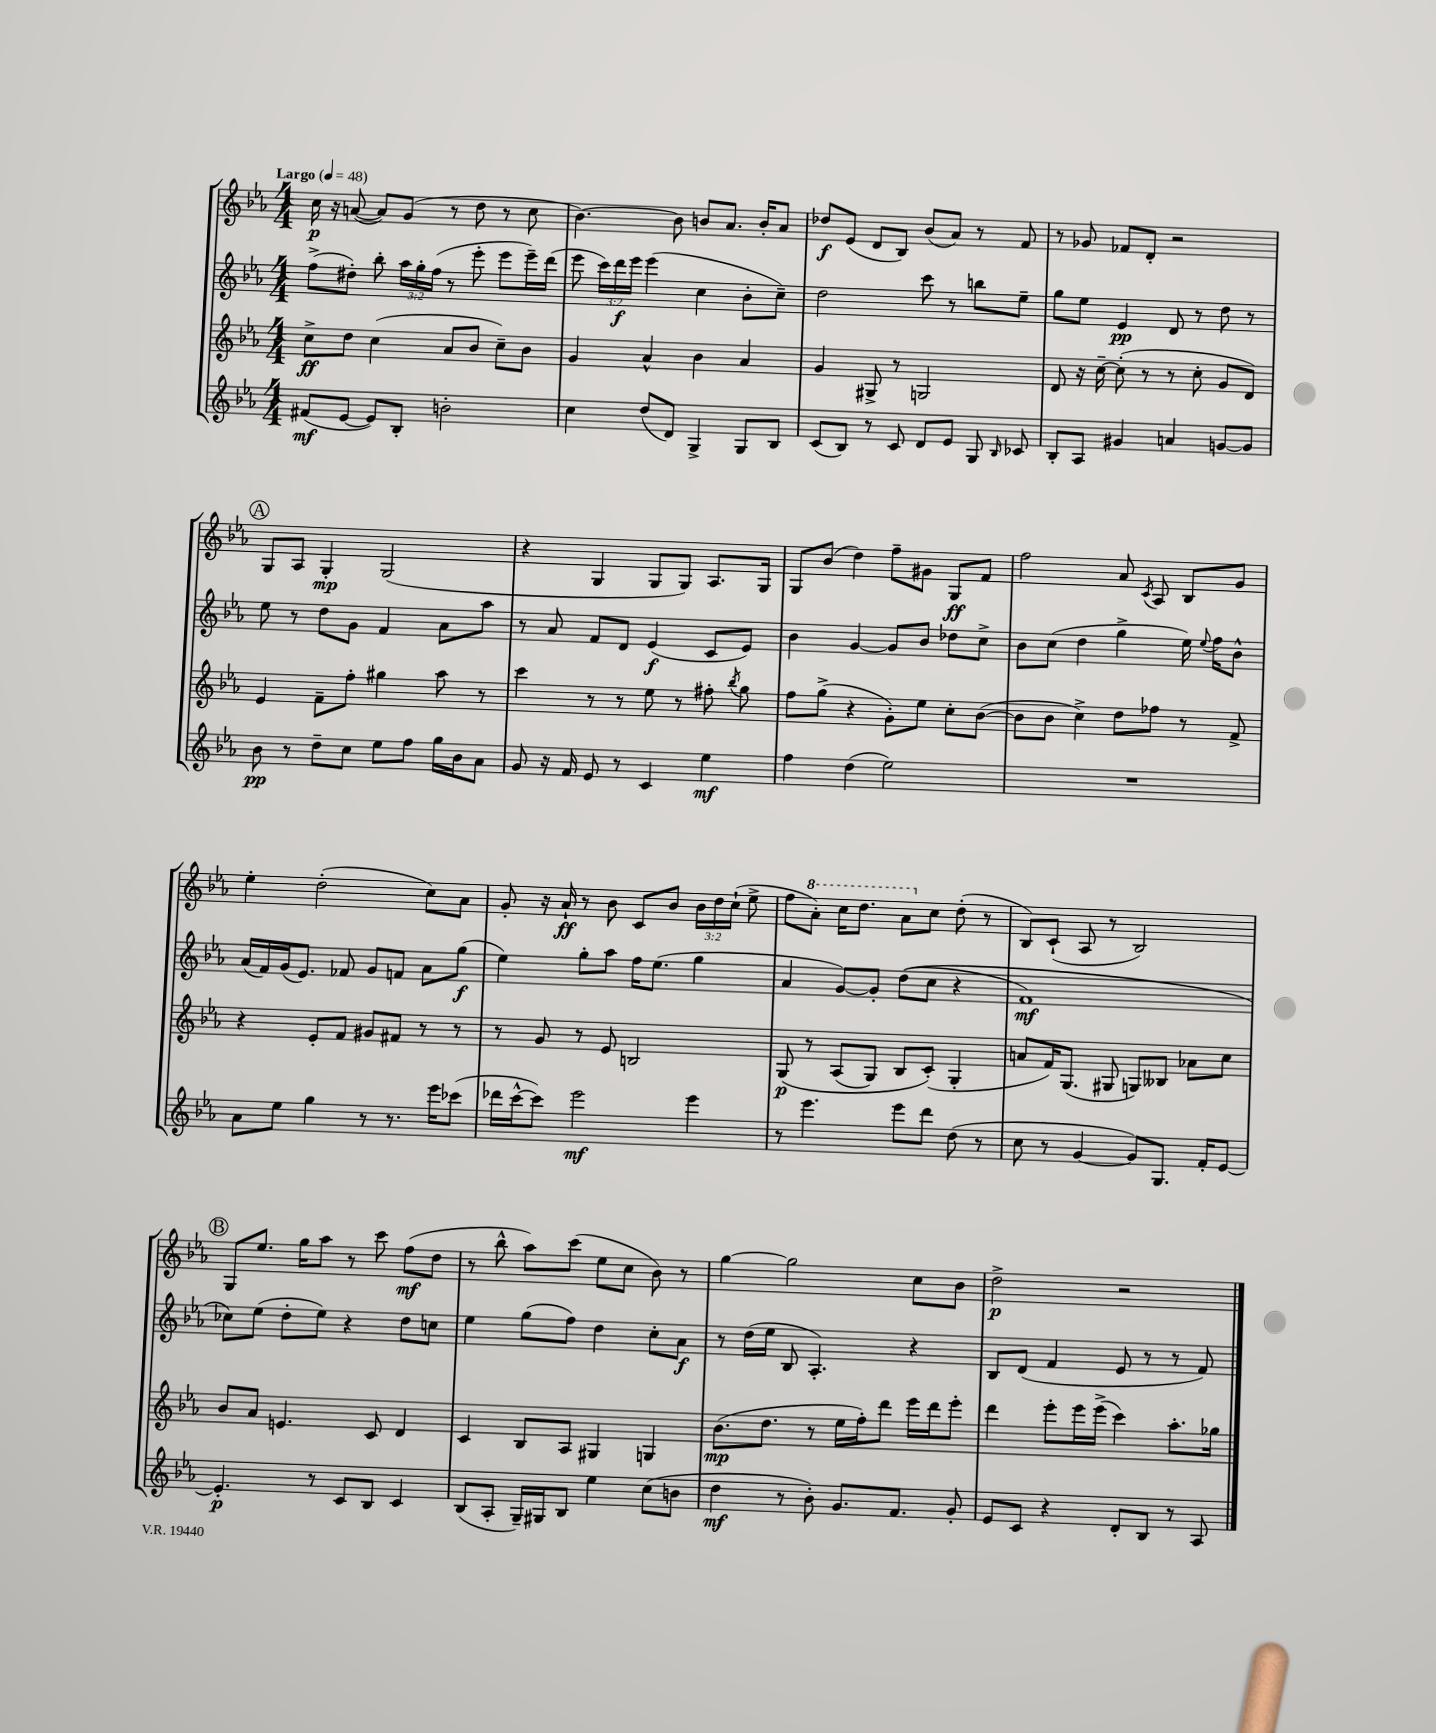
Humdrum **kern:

**kern	**kern	**kern	**kern
*staff4	*staff3	*staff2	*staff1
*clefG2	*clefG2	*clefG2	*clefG2
*k[b-e-a-]	*k[b-e-a-]	*k[b-e-a-]	*k[b-e-a-]
*M4/4	*M4/4	*M4/4	*M4/4
*MM48	*MM48	*MM48	*MM48
(8f#	8cc^	(8ff^	16cc
.	.	.	16r
[8e-	8dd	8dd#')	([8a
8e-])	(4cc	8bb-'	8a])
8B-'	.	24aa-	(8g
.	.	24gg'	.
.	.	(24ff	.
2b'	8a-	8r	8r
.	8b-	8eee-'	8dd
.	8cc~)	8eee-	8r
.	8b-	16eee-~)	8cc
.	.	(16ddd	.
=	=	=	=
4cc	4g	8eee-	[4.b-)
.	.	24ccc)	.
.	.	24ddd	.
.	.	24eee-	.
(8dd	4a-^^	(4eee-	.
8d)	.	.	8b-]
4G^	4b-	4cc	8b
.	.	.	8.a-
8G	4a-	8b-'	.
.	.	.	16b'
8B-	.	8cc~)	8a-
=	=	=	=
(8c	4g	2dd	8dd-
8B-)	.	.	(8e-
8r	8G#^	.	8d
8c	8r	.	8B-)
8d	2G	8ccc	(8b-
8e-	.	8r	8a-)
8G	.	8bb	8r
16qqB-	.	.	.
8c-	.	8ee-~	8f
=	=	=	=
8B-'	8d	8gg	8r
8A-	16r	8ee-	8g-
.	[16cc~	.	.
4g#	(8cc']	4e-	8f-
.	8r	.	8d'
4a	8r	8d	2r
.	8cc'	8r	.
[8g	8g	8dd	.
8g]	8d)	8r	.
=	=	=	=
8b-	4e-	8ee-	8G
8r	.	8r	8A-
8dd~	8f~	8dd	4G'
8cc	8ff'	8g	.
8ee-	4gg#	4f	(2G
8ff	.	.	.
16gg	8aa-	8a-	.
16b-	.	.	.
8a-	8r	8aa-	.
=	=	=	=
8g	4ccc	8r	4r
16r	.	8a-	.
16f	.	.	.
8e-	8r	8f	4G
8r	8r	8d	.
4c	8ee-	(4e-	8G
.	8r	.	8G)
4ee-	8ff#'	8c	8.A-
.	8qbb-	.	.
.	8gg	8e-)	.
.	.	.	16G
=	=	=	=
4ff	8ff	4b-	8G
.	(8gg^	.	(8b-
(4dd	4r	[4g	4dd)
2ee-)	8g')	8g]	8ff~
.	8ee-	8b-	8g#
.	8cc'	8dd-	8G
.	([8b-	8cc^	8f
=	=	=	=
1r	8b-]	8b-	2ff
.	8b-	(8cc	.
.	4cc^)	4dd	.
.	8dd	4gg^	8a-
.	.	.	8qc
.	8ff-	.	8A-
.	8r	16ee-)	8B-
.	.	8qqee-	.
.	.	16ff	.
.	8f^	8b-^^	8g
=	=	=	=
8a-	4r	(16a-	4ee-'
.	.	16f)	.
8ee-	.	(16g	.
.	.	8.e-)	.
4gg	8e-'	.	(2dd'
.	8f	8f-	.
8r	8g#	8g	.
8.r	8f#	8f	.
.	8r	8a-	8cc)
16eee-	.	.	.
(8ccc-	8r	(8gg	8a-
=	=	=	=
16ddd-	8r	4ee-)	8g'
[16ccc^^	.	.	.
8ccc])	8g	.	16r
.	.	.	16a-`
2eee-	8r	8gg'	8r
.	8e-	8aa-	8b-
.	2B	16ff	8c
.	.	(8.ee-	.
.	.	.	8b-
4eee-	.	4gg	24b-
.	.	.	24dd
.	.	.	(24cc`
.	.	.	8ee-^
=	=	=	=
8r	&(8G	4a-	8ff
4.eee-	8r	.	8aa-')
.	(8A-	[8g)	16ccc
.	.	.	8.ddd
.	8G)	8g']	.
8eee-	8B-	&((8dd	8aa-
8ddd	(8c'&)	8cc	8cc
(8dd	4G'	4r	(8dd'
8r	.	.	8r
=	=	=	=
8cc	8a	1f)	8B-)
8r	16f)	.	(8c`
.	(8.G	.	.
[4g	.	.	8A-
.	8G#	.	8r
8g])	8G)	.	2B-)
8.G	8B--	.	.
.	8a-	.	.
16f'	.	.	.
[8e-	8cc	.	.
=	=	=	=
4.e-']	8b-	8cc-&)	8G
.	8a-	(8ee-	8.ee-
.	4.e	8dd'	.
.	.	.	16gg
8r	.	8ee-)	8aa-
8c	.	4r	8r
8B-	8c	.	8ccc
4c	4d	8dd	(8ff
.	.	8cc	8dd
=	=	=	=
(8B-	4c	4ee-	8r
8A-'	.	.	8bb-^^
16G~)	8B-	(8gg	8aa-)
16G#	.	.	.
8B-	8A-	8ff)	(8ccc
4ee-	4G#	4dd	8ee-
.	.	.	8cc
(8cc	4G	8cc'	8b-)
8b	.	8a-	8r
=	=	=	=
4dd	(8.b-	8r	[4gg
.	.	(16dd	.
.	8.dd	16ee-	.
8r	.	8B-	2gg]
8b-')	8r	4.A-')	.
8.g	16ee-	.	.
.	16ff')	.	.
.	8ddd	.	.
8.f	.	.	.
.	16eee-	4r	8cc
.	16ddd	.	.
8g'	8eee-'	.	8b-
=	=	=	=
8e-	4ddd	8B-	2dd^
8c	.	(8d	.
4r	8eee-'	4f	.
.	16eee-	.	.
.	(16eee-^	.	.
8d'	4ccc)	8e-	2r
8B-	.	8r	.
8r	8.aa-'	8r	.
8A-	.	8f)	.
.	16gg-	.	.
==	==	==	==
*-	*-	*-	*-
